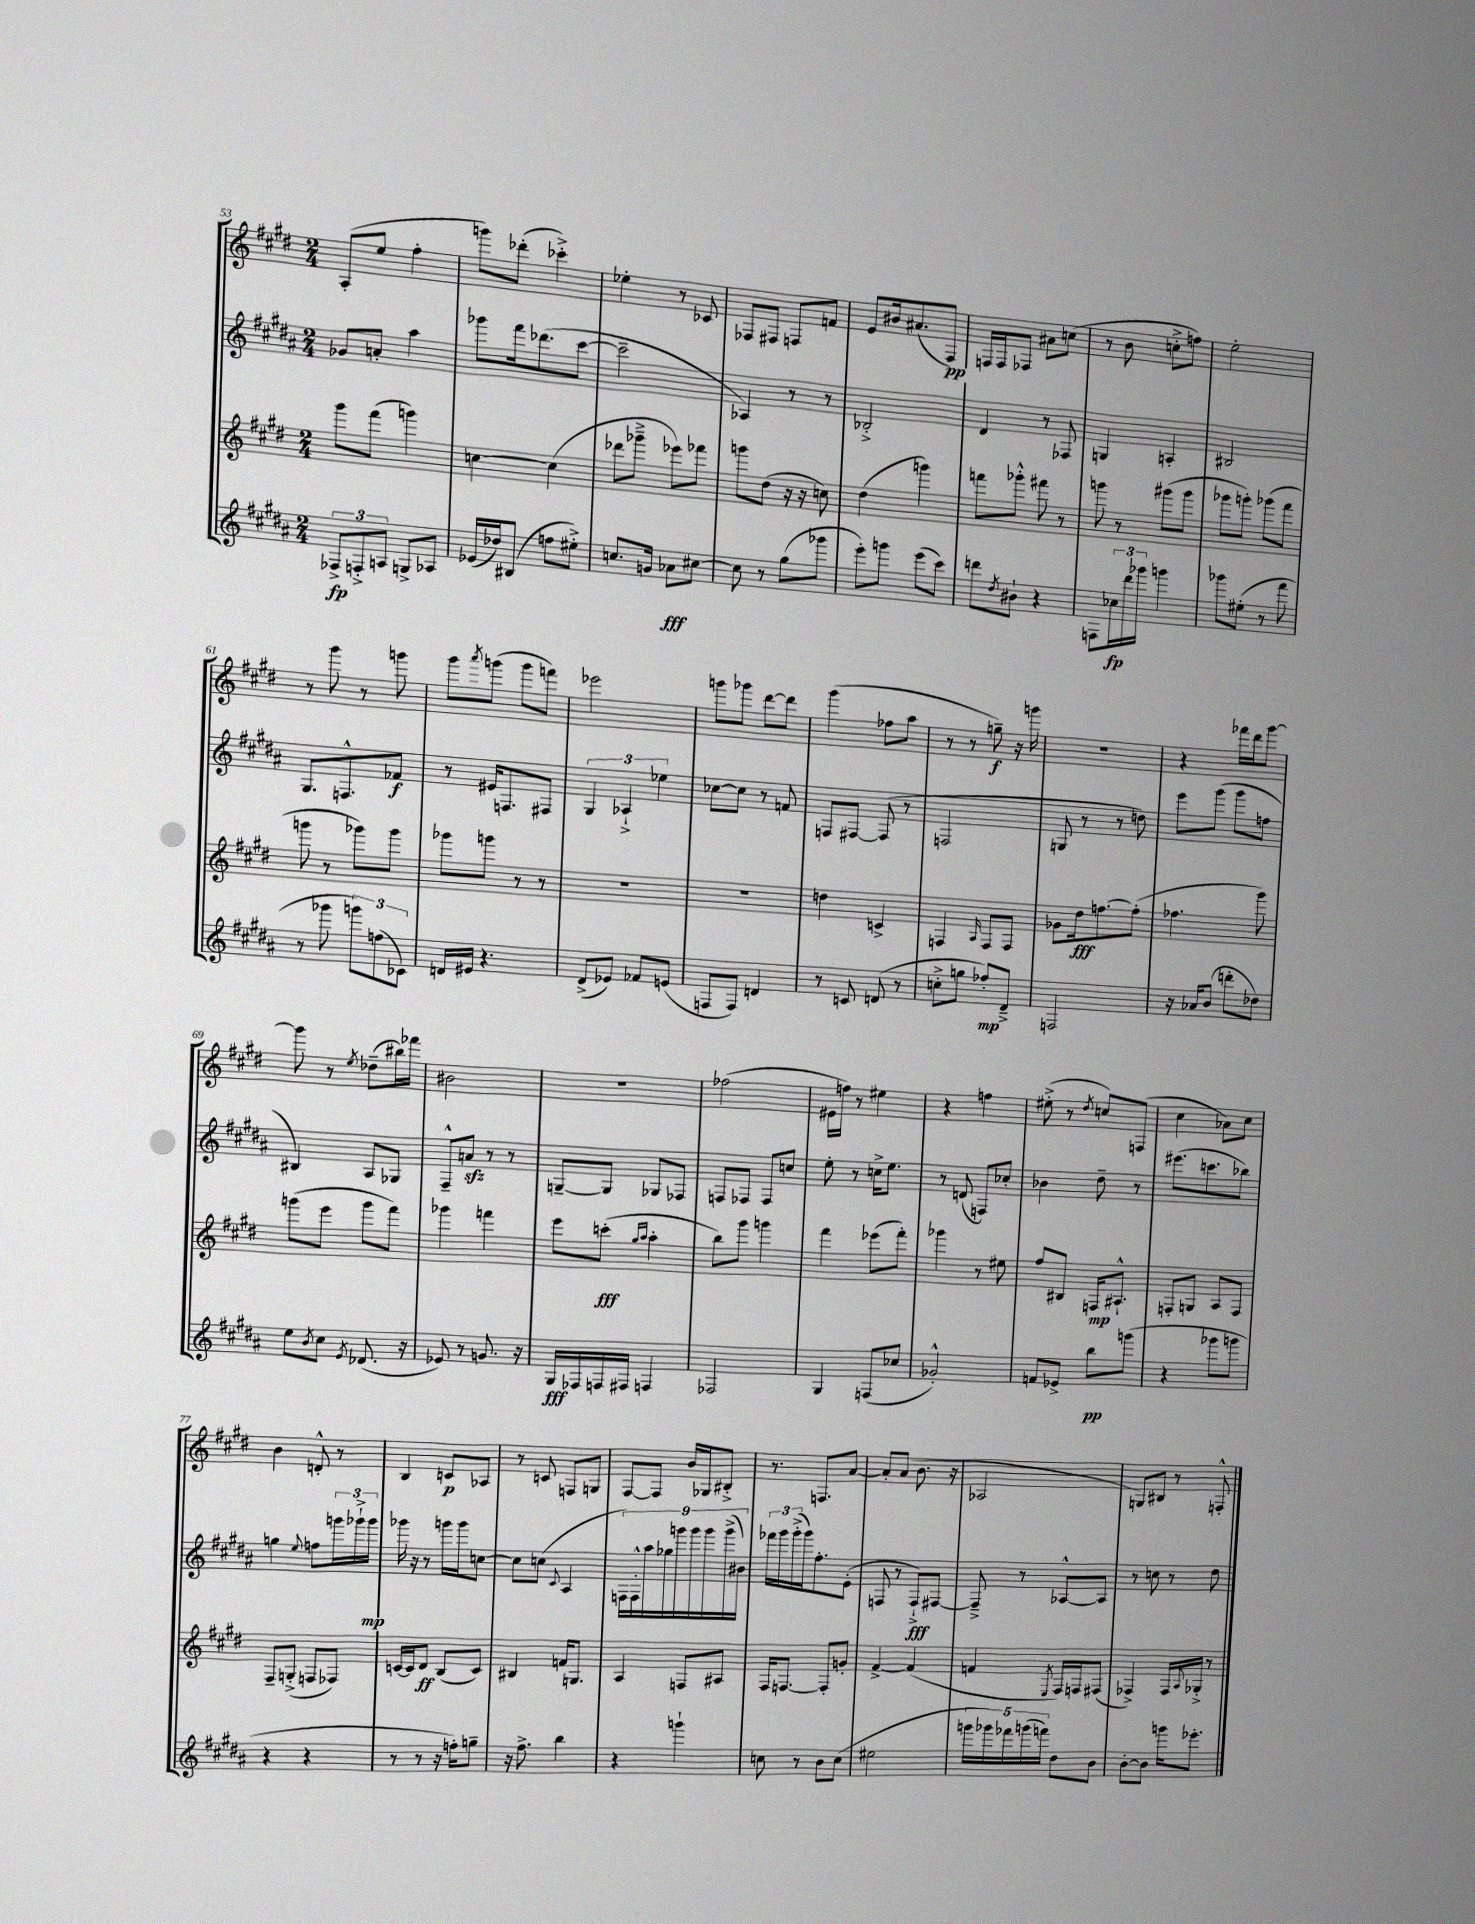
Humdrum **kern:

**kern	**dynam	**kern	**dynam	**kern	**dynam	**kern	**dynam
*part4	*part4	*part3	*part3	*part2	*part2	*part1	*part1
*staff4	*staff4	*staff3	*staff3	*staff2	*staff2	*staff1	*staff1
*clefG2	*	*clefG2	*	*clefG2	*	*clefG2	*
*k[f#c#g#d#a#]	*	*k[f#c#g#d#]	*	*k[f#c#g#d#a#]	*	*k[f#c#g#d#]	*
*M2/4	*	*M2/4	*	*M2/4	*	*M2/4	*
=53	=53	=53	=53	=53	=53	=53	=53
12F-X^/L	fp	8ggg#\L	.	8g-X/L	.	(8A'/L	.
12Fn'^/	.	.	.	.	.	.	.
.	.	(8fff#\J	.	8an'/J	.	8ee/J	.
12An/J	.	.	.	.	.	.	.
8Gn^/L	.	4gggn\)	.	4aa#\	.	4ff#'\	.
8A-X/J	.	.	.	.	.	.	.
=54	=54	=54	=54	=54	=54	=54	=54
(16e-X/LL	.	[4ccn\	.	8ggg-X\L	.	8gggn\L)	.
16dd-X/J)	.	.	.	.	.	.	.
(8B#X/J	.	.	.	16fff#\k	.	(8ddd-X'\J	.
.	.	.	.	(8.ddd-X\	.	.	.
8ffn\L	.	(4cc\]	.	.	.	4ccc-X'^\)	.
8ee#X'^\J)	.	.	.	[8ccc#\J	.	.	.
=55	=55	=55	=55	=55	=55	=55	=55
8.ccn/L	.	8ddd-X\L	.	2ccc#~\]	.	4ee-X'\	.
.	.	8ggg-X~^\J	.	.	.	.	.
16gn/Jk	.	.	.	.	.	.	.
8a-X\L	fff	8eee-X\L)	.	.	.	8r	.
[8cc#X\J	.	8fff-X\J	.	.	.	8c-X/	.
=56	=56	=56	=56	=56	=56	=56	=56
8cc#\]	.	8gggn\L	.	4A-X/)	.	8F-X/L	.
8r	.	(8dd#\J	.	.	.	8F#X/J	.
(8gg#\L	.	16r	.	8r	.	8Fn/L	.
.	.	16r	.	.	.	.	.
8ggg-X\J	.	8ccn\)	.	8r	.	8fn/J	.
=57	=57	=57	=57	=57	=57	=57	=57
8eee'\L)	.	(4dd#\	.	2B-X'^/	.	8e/L	.
8gggn\J	.	.	.	.	.	16b#X/k	.
.	.	.	.	.	.	(8.a#X/	.
(8eee\L	.	4gggn\)	.	.	.	.	.
8ccc#\J)	.	.	.	.	.	8F#/J)	pp
=58	=58	=58	=58	=58	=58	=58	=58
8dddn\L	.	8fffn\L	.	4d#/	.	16Fn/LL	.
.	.	.	.	.	.	16F/J	.
8qdd#/	.	.	.	.	.	.	.
8b#X`\J	.	8ggg-X'^^\J	.	.	.	8F-X/J	.
4r	.	8fff#X\	.	8r	.	8a#X\L	.
.	.	8r	.	8F-X/	.	(8ccn\J	.
=59	=59	=59	=59	=59	=59	=59	=59
8Fn\L	.	8gggn\	.	4Gn/	.	8r	.
24cc-X\L	fp	8r	.	.	.	8b\	.
24ddd#\	.	.	.	.	.	.	.
24ggg-X\JJ	.	.	.	.	.	.	.
4gggn\	.	(8ggg#X\L	.	4An'/	.	8ccn'^\L	.
.	.	8ggg#\J	.	.	.	8ffn\J)	.
=60	=60	=60	=60	=60	=60	=60	=60
8ggg-X\L	.	8ggg-X\L	.	2B#X/	.	2ee'\	.
(8ee#X'\J	.	8gggn'\J)	.	.	.	.	.
8r	.	(8ggg-X\L	.	.	.	.	.
8fff#\	.	8fff#\J	.	.	.	.	.
!!LO:LB:g=z
=61	=61	=61	=61	=61	=61	=61	=61
8r	.	8gggn\	.	8.G#/L	.	8r	.
8ggg-X\	.	8r	.	.	.	8ggg#\	.
.	.	.	.	8.Fn^^/	.	.	.
12gggn\L)	.	8ggg-X\L)	.	.	.	8r	.
(12ffn\	.	.	.	.	.	.	.
.	.	8ggg-\J	.	8f-X/J	f	8gggn\	.
12c-X\J)	.	.	.	.	.	.	.
=62	=62	=62	=62	=62	=62	=62	=62
16dn/LL	.	8ggg-X\L	.	8r	.	8ggg#\L	.
16e#X/JJ	.	.	.	.	.	.	.
.	.	.	.	.	.	8qaaa/	.
4.r	.	8gggn\J	.	16e#X/KL	.	(8gggn\J	.
.	.	.	.	8.Fn/	.	.	.
.	.	8r	.	.	.	8ggg\L	.
.	.	8r	.	8F#X/J	.	8fffn\J)	.
=63	=63	=63	=63	=63	=63	=63	=63
(8d#^/L	.	2r	.	6G#/	.	2eee-X\	.
8e-X/J)	.	.	.	.	.	.	.
.	.	.	.	6A-X`^/	.	.	.
8f-X/L	.	.	.	.	.	.	.
.	.	.	.	6ee-X\	.	.	.
(8en/J	.	.	.	.	.	.	.
=64	=64	=64	=64	=64	=64	=64	=64
8Fn/L	.	2r	.	[8cc-X\L	.	8gggn\L	.
8F/J)	.	.	.	8cc-\J]	.	8ggg-X\J	.
4dn/	.	.	.	8r	.	[8ddd#\L	.
.	.	.	.	8fn/	.	8ddd#\J]	.
=65	=65	=65	=65	=65	=65	=65	=65
8r	.	4ddn\	.	8Fn/L	.	(4ggg#\	.
8cn/	.	.	.	[8F#X/J	.	.	.
(8dn/	.	4cn^/	.	(8F#/]	.	8ff-X\L	.
8r	.	.	.	8r	.	8aa\J	.
=66	=66	=66	=66	=66	=66	=66	=66
8ccn'^\L	.	4Fn/	.	2Fn/	.	8r	.
8ggn\J	.	.	.	.	.	8r	.
.	.	16qqA/	.	.	.	.	.
8ff-X'/L)	mp	8F/L	.	.	.	8ggn~\)	f
8d#~^/J	.	8F/J	.	.	.	16r	.
.	.	.	.	.	.	16gggn\	.
=67	=67	=67	=67	=67	=67	=67	=67
2Fn/	.	8g-X\L	.	8Gn/	.	2r	.
.	.	16dd#\k	fff	8r	.	.	.
.	.	[8.ffn\	.	.	.	.	.
.	.	.	.	8r	.	.	.
.	.	(8ff'\J]	.	8ddn\)	.	.	.
=68	=68	=68	=68	=68	=68	=68	=68
16r	.	4.ff-X\	.	8eee\L	.	4r	.
16a-X/KL	.	.	.	.	.	.	.
(8b/J	.	.	.	(8ggg#\J	.	.	.
8dddn'\L	.	.	.	8ggg#\L	.	16fff-X\LL	.
.	.	.	.	.	.	16ddd#\J	.
8dd-X\J)	.	8ggg#\)	.	8ffn\J	.	[8ggg#\J	.
!!LO:LB:g=z
=69	=69	=69	=69	=69	=69	=69	=69
8ee\L	.	(8gggn\L	.	4B#X/)	.	8ggg#\]	.
8qb/	.	.	.	.	.	.	.
8cc#\J	.	8eee\J	.	.	.	8r	.
8qe/	.	.	.	.	.	8qee/	.
(8.d-X/	.	8ggg\L	.	8A#/L	.	(8dd-X~\L	.
.	.	8fff#\J)	.	8G-X/J	.	16bb#X\L)	.
16r	.	.	.	.	.	16fff-X\JJ	.
=70	=70	=70	=70	=70	=70	=70	=70
8e-X/)	.	4ggg-X\	.	8F#~^^/L	.	2b#X\	.
8r	.	.	.	8anzz/J	.	.	.
8.gn/	.	4fffn\	.	8r	.	.	.
.	.	.	.	8r	.	.	.
16r	.	.	.	.	.	.	.
=71	=71	=71	=71	=71	=71	=71	=71
16G#/LL	fff	8eee\L	.	[8Gn~/L	.	2r	.
16F-X/	.	.	.	.	.	.	.
16Fn/	.	(8cccn'\J	fff	8G/J]	.	.	.
16F#X/JJ	.	.	.	.	.	.	.
.	.	16qqgg#/LL	.	.	.	.	.
.	.	16qqaa/JJ	.	.	.	.	.
4Fn/	.	4aa'\	.	8G-X/L	.	.	.
.	.	.	.	8F-X/J	.	.	.
=72	=72	=72	=72	=72	=72	=72	=72
2F-X/	.	8bb\L)	.	8Fn/L	.	(2ff-X\	.
.	.	8ggg#\J	.	8F-X/J	.	.	.
.	.	4gggn\	.	8F-/L	.	.	.
.	.	.	.	8ccn/J	.	.	.
=73	=73	=73	=73	=73	=73	=73	=73
4G#/	.	4fff#\	.	8ee'\	.	16e#X\LL	.
.	.	.	.	.	.	16ffn\JJ)	.
.	.	.	.	8r	.	8r	.
(8Fn/L	.	(8eee-X\L	.	16ccn^\KL	.	4ee#X\	.
.	.	.	.	8.ee\J	.	.	.
8cc-X/J	.	8fff#'\J)	.	.	.	.	.
=74	=74	=74	=74	=74	=74	=74	=74
2g-X'^^/)	.	4ggg-X\	.	8r	.	4r	.
.	.	.	.	(8dn/	.	.	.
.	.	8r	.	8Fn/L)	.	4ffn\	.
.	.	8ee#X\	.	8cc-X'/J	.	.	.
=75	=75	=75	=75	=75	=75	=75	=75
8fn/L	.	8ff#/L	.	4b-X\	.	(8ee#X'^\	.
8e-X^/J	.	8B#X/J	.	.	.	8r	.
.	.	.	.	.	.	8qdd#/	.
8bb\L	pp	16Fn/KL	mp	8dd#~\	.	8ccn/L)	.
.	.	8.A#X`^^/J	.	.	.	.	.
(8gggn\J	.	.	.	8r	.	(8Fn/J	.
=76	=76	=76	=76	=76	=76	=76	=76
4r	.	8Fn'/L	.	(8.eee#X\L	.	4cc#\	.
.	.	8Gn/J	.	.	.	.	.
.	.	.	.	8.cccn\	.	.	.
8ggg-X\L	.	8A/L	.	.	.	8a-X\L)	.
8gggn\J	.	8F/J	.	8bb-X\J)	.	8cc#\J	.
!!LO:LB:g=z
=77	=77	=77	=77	=77	=77	=77	=77
4r	.	8F#~/L	.	4ggn\	.	4b\	.
.	.	(8Gn'^/J	.	.	.	.	.
.	.	.	.	8qqee/	.	.	.
4r	.	8Fn/L	.	8ffn\L	.	8dn'^^/	.
.	.	8F-X/J)	.	24gggn\L	.	8r	.
.	.	.	.	24ggg-X`^\	.	.	.
.	.	.	.	24ggg-\JJ	mp	.	.
=78	=78	=78	=78	=78	=78	=78	=78
8r	.	[16cn/LL	.	16ggg-X\	.	4B/	.
.	.	16c/J]	.	16r	.	.	.
8r	.	8d#/J	ff	8r	.	.	.
16r	.	(8B/L	.	16gggn\LL	.	8cn/L	p
16ffn'\KL)	.	.	.	16ggg\J	.	.	.
8ggn~\J	.	8c/J)	.	[8ccn\J	.	8A-X/J	.
=79	=79	=79	=79	=79	=79	=79	=79
16r	.	4B#X/	.	8cc\L]	.	8r	.
8.ff#^\	.	.	.	.	.	.	.
.	.	.	.	(8ccn\J	.	8cn/	.
.	.	.	.	8qqc#/	.	.	.
4bb\	.	16fn/KL	.	4A#/	.	8Fn/L	.
.	.	8.Gn/J	.	.	.	.	.
.	.	.	.	.	.	8Gn/J	.
=80	=80	=80	=80	=80	=80	=80	=80
4r	.	4A/	.	18Fn\LL)	.	[8F#/L	.
.	.	.	.	18F'^^\	.	.	.
.	.	.	.	18aa#\	.	.	.
.	.	.	.	.	.	8F#/J]	.
.	.	.	.	18gg-X\	.	.	.
.	.	.	.	18gggn\	.	.	.
4gggn`\	.	8Fn/L	.	.	.	16b/LL	.
.	.	.	.	18ggg\	.	.	.
.	.	.	.	.	.	16G-X/J	.
.	.	.	.	18ggg\	.	.	.
.	.	8A#X/J	.	.	.	8B#X'^/J	.
.	.	.	.	(18ggg^\	.	.	.
.	.	.	.	18b#X\JJ)	.	.	.
=81	=81	=81	=81	=81	=81	=81	=81
8ccn\	.	16F#/KL	.	24fff-X\LL	.	8.r	.
.	.	.	.	24ggg#\	.	.	.
.	.	[8.Fn/J	.	.	.	.	.
.	.	.	.	(24ggg#'^\	.	.	.
8r	.	.	.	16ggg#\J)	.	.	.
.	.	.	.	8.ff#'\	.	8.Fn/L	.
8b\L	.	8F'/L]	.	.	.	.	.
(8cc\J	.	8gn'/J	.	(8e'\J	.	[8a/J	.
=82	=82	=82	=82	=82	=82	=82	=82
2ee#X\	.	[4f#^/	.	8Fn/	.	8a'/L]	.
.	.	.	.	8r	.	(8a/J	.
.	.	(4f#/]	.	8F`^/L)	fff	8.b\	.
.	.	.	.	[8F#X/J	.	.	.
.	.	.	.	.	.	16r	.
=83	=83	=83	=83	=83	=83	=83	=83
20gggn\LL	.	4fn/	.	8F#~^/]	.	2A-X/	.
20ggg-X\)	.	.	.	.	.	.	.
20fff-X\	.	.	.	.	.	.	.
.	.	.	.	8r	.	.	.
(20gggn\	.	.	.	.	.	.	.
20fffn\JJ)	.	.	.	.	.	.	.
.	.	8qE/	.	.	.	.	.
8dd#\L	.	16F#/LL)	.	[8A-X^^/L	.	.	.
.	.	16Fn/J	.	.	.	.	.
8b\J	.	(8F#X/J	.	8A-/J]	.	.	.
=84	=84	=84	=84	=84	=84	=84	=84
[8b'\L	.	4F-X^/)	.	8r	.	8Gn/L)	.
8b\J]	.	.	.	8ccn\	.	8B#X/J	.
16gggn\KL	.	16F-/LL	.	8r	.	8r	.
.	.	8qqA/	.	.	.	.	.
8.eee-X'\J	.	16G-X'^/JJ	.	.	.	.	.
.	.	8r	.	8dd#\	.	8Fn'^^/	.
==	==	==	==	==	==	==	==
*-	*-	*-	*-	*-	*-	*-	*-
